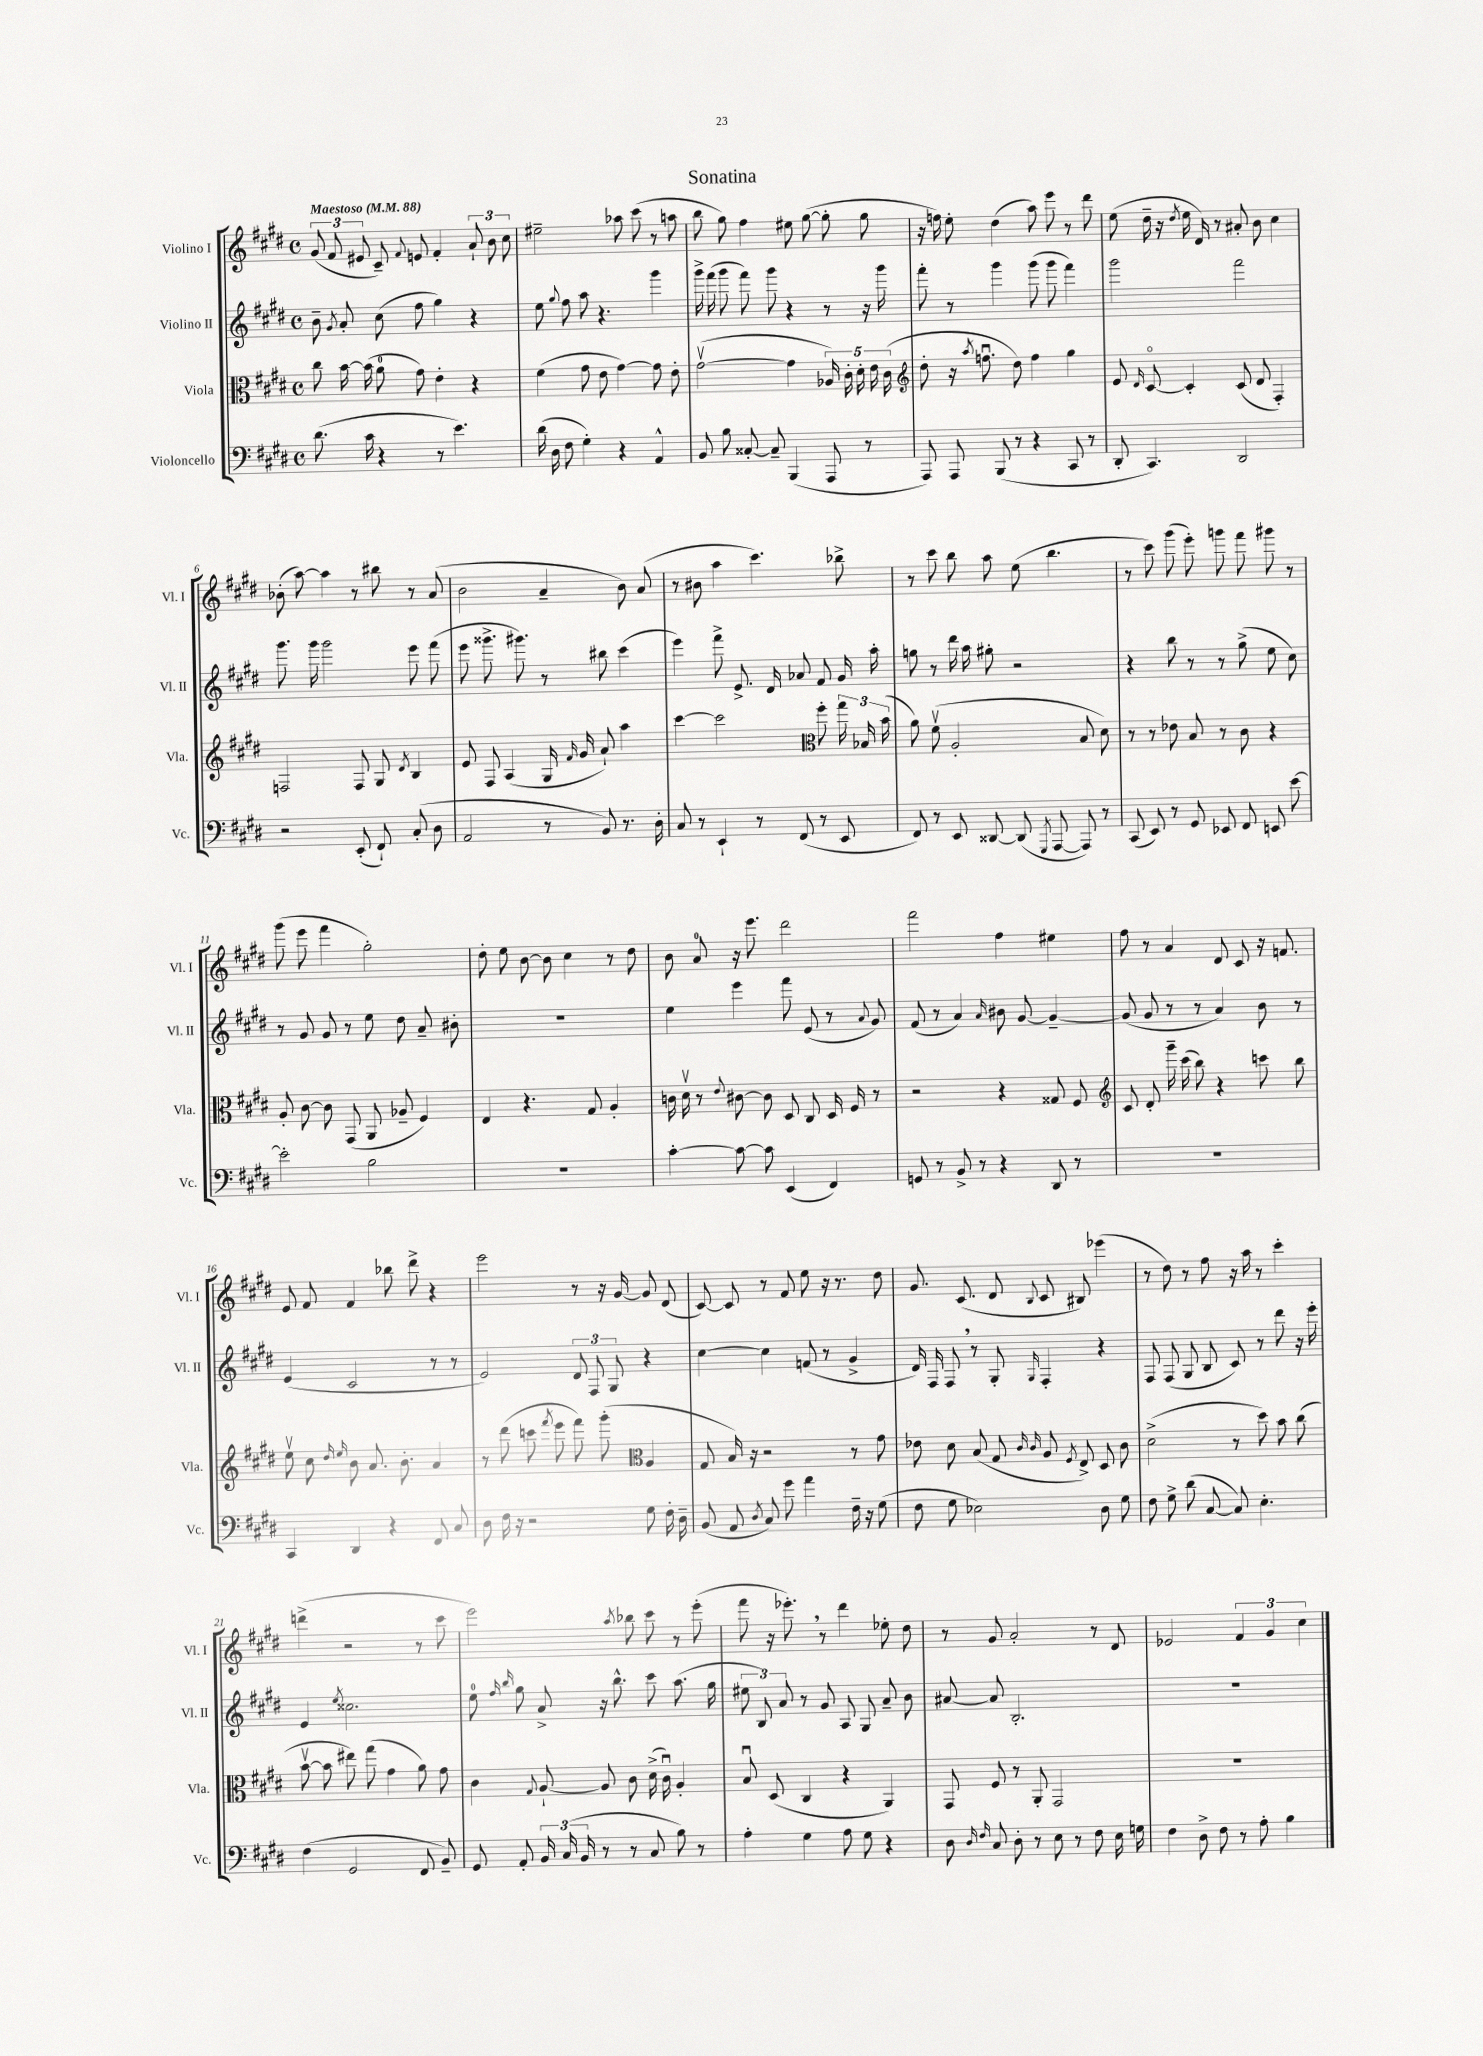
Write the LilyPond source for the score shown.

\header { title = "Sonatina" }
<<
\new StaffGroup <<
\new Staff = "s0" \with { instrumentName = "Violino I" shortInstrumentName = "Vl. I" } {
    \clef treble \key e \major \defaultTimeSignature \time 4/4 \tempo "Maestoso" 4 = 88
    \autoBeamOff \tuplet 3/2 { gis'8( fis'8 eis'8 } cis'8--) \appoggiatura { fis'8 } e'8 fis'4-. \tuplet 3/2 { a'8-! b'8 cis''8 } |
    eis''2-- aes''8 cis'''8( r8 a''8 |
    b''8 gis''8) fis''4 eis''8 gis''8~( gis''8-. gis''8 |
    r16 f''16) e''8-. dis''4( a''8) e'''8 r8 dis'''8 |
    e''8( dis''16-- r16 \acciaccatura { dis''8 } e''16 dis'16) r8 ais'8-. b'8 cis''4 |
    bes'8-.( a''8~) a''4 r8 bis''8 r8 a'8( |
    b'2 a'4-- b'8) a'8( |
    r8 bis'8 a''4 cis'''4.) bes''8-> |
    r8 cis'''8 b''8 a''8 e''8( b''4. |
    r8 cis'''8) gis'''8( e'''8-.) g'''8 fis'''8 gis'''8 r8 |
    gis'''8( e'''8 fis'''4 gis''2-.) |
    dis''8-. e''8 b'8~ b'8 cis''4 r8 dis''8 |
    b'8 a'8-0 r16 e'''8. dis'''2 |
    fis'''2 fis''4 eis''4 |
    fis''8 r8 a'4 dis'8 cis'8 r16 f'8. |
    e'8 fis'8 fis'4 bes''8 dis'''8-> r4 |
    e'''2 r8 r16 gis'16~ gis'8 dis'8( |
    cis'8~) cis'8 r8 fis'8 e''8 r16 r8. dis''8 |
    gis'8. cis'8.( dis'8 \appoggiatura { b8 } cis'8 bis8) ees'''4( |
    r8 dis''8) r8 fis''8 r16 a''16 r8 cis'''4-. |
    d'''4->( r2 r8 cis'''8 |
    e'''2) \acciaccatura { a''8 } bes''8 cis'''8 r8 e'''8-.( |
    fis'''8 r16 ees'''8.-.) \breathe r8 dis'''4 ees''8-. dis''8 |
    r8 gis'8 a'2-. r8 dis'8 |
    ees'2 \tuplet 3/2 { fis'4 gis'4 cis''4 } \bar "|." |
}
\new Staff = "s1" \with { instrumentName = "Violino II" shortInstrumentName = "Vl. II" } {
    \clef treble \key e \major \defaultTimeSignature \time 4/4
    \autoBeamOff b'8-- \acciaccatura { gis'8 } a'8-. cis''8( fis''8 gis''4) r4 |
    e''8 \appoggiatura { gis''8 } fis''8 a''8 r4. gis'''4 |
    gis'''16-> fis'''16( gis'''8 fis'''8) gis'''8 r4 r8 r16 gis'''16 |
    fis'''8-. r8 gis'''4 gis'''8( gis'''8 fis'''4) |
    gis'''2 fis'''2 |
    gis'''8. gis'''16 gis'''2 e'''8 fis'''8( |
    e'''8 gisis'''8.-> gis'''8.) r8 bis''8 cis'''4( |
    e'''4) fis'''8-> e'8.-> dis'16 aes'8 fis'8 gis'16 a''16-. |
    g''8 r8 dis'''16 a''16 gis''8-. r2 |
    r4 b''8 r8 r8 gis''8->( e''8 cis''8) |
    r8 gis'8 gis'8 r8 e''8 dis''8 a'8-- bis'8-. |
    R1 |
    e''4 e'''4 fis'''8 e'8( r8 \appoggiatura { a'8 } gis'8) |
    fis'8( r8 a'4) \grace { a'16 } bis'8 gis'8~ gis'4~-- |
    gis'8( gis'8 r8 r8 a'4) b'8 r8 |
    e'4( cis'2 r8 r8 |
    e'2) \tuplet 3/2 { dis'8 fis8 gis8 } r4 |
    cis''4~ cis''4 f'8( r8 gis'4-> |
    dis'16) fis16 fis8 \breathe r8 gis8-. \grace { gis16 } fis4-. r4 |
    fis8 fis8( gis8 b8 cis'8) r8 dis'''8 r16 e'''16-. |
    e'4 \acciaccatura { e''8 } cisis''2. |
    e''8-0 \grace { fis''16 b''16 } gis''8 a'8-> r16 b''8.-^ cis'''8 a''8.( gis''16 |
    \tuplet 3/2 { eis''8 b8) a'8 } r8 gis'8 a8 gis8 a'8-- b'8 |
    ais'8~ ais'8 b2.-. |
    R1 \bar "|." |
}
\new Staff = "s2" \with { instrumentName = "Viola" shortInstrumentName = "Vla." } {
    \clef alto \key e \major \defaultTimeSignature \time 4/4
    \autoBeamOff cis''8 b'16~ b'16( a'8-0 gis'8) e'4-. r4 |
    fis'4( gis'8 e'8 gis'4~) gis'8 e'8-. |
    gis'2~\upbow( gis'4 \tuplet 5/4 { aes16) cis'16-. dis'16-. e'16 cis'16( } |
    \clef treble dis''8-. r16 \acciaccatura { a''8 } f''8.\downbow dis''8) f''4 gis''4 |
    e'8 \grace { dis'16 } cis'8~\flageolet cis'4-. cis'8( dis'8 fis4-.) |
    f2 f8 gis8 \acciaccatura { dis'8 } b4 |
    e'8 fis8 a4( gis16 \grace { fis'16 } gis'16 a'8-!) a''4 |
    cis'''4~ cis'''2 \clef alto fis''8-. \tuplet 3/2 { gis''16 bes16 b'16( } |
    a'8) fis'8\upbow( a2-. b8 dis'8) |
    r8 r8 ees'8 b8 r8 cis'8 r4 |
    a8-. cis'8~ cis'8 gis,8( a,8 aes8-- fis4) |
    e4 r4. gis8 a4-. |
    c'16 dis'16\upbow r8 \appoggiatura { e'8 } cis'8~ cis'8 dis8 cis8 dis16 fis16 r8 |
    r2 r4 gisis8 fis8 |
    \clef treble cis'8 dis'8-. gis'''16-- cis'''16( b''8) r4 c'''8 b''8 |
    e''8\upbow cis''8 \grace { dis''16 e''16 } b'8 a'8. b'8.-. a'4 |
    r8 dis'''8( c'''8 \acciaccatura { fis'''8 } e'''8 fis'''8) gis'''8-.( \clef alto a4 |
    gis8 b16) r16 r2 r8 gis'8 |
    ees'8 dis'8 b8( gis8 \grace { cis'16 cis'16 } a8 \acciaccatura { fis8 } e8->) dis8 cis'8 |
    dis'2->( r8 dis''8) b'8 cis''8( |
    b'8~\upbow b'8 eis''8) gis''8( gis'4 a'8) gis'8 |
    cis'4 \appoggiatura { gis8 } a8~-! a8 cis'8 dis'16->( cis'16\downbow) a4-. |
    b8\downbow dis8( cis4 r4 a,4) |
    gis,8 fis8 r8 a,8-. gis,2 |
    R1 \bar "|." |
}
\new Staff = "s3" \with { instrumentName = "Violoncello" shortInstrumentName = "Vc." } {
    \clef bass \key e \major \defaultTimeSignature \time 4/4
    \autoBeamOff dis'8.( cis'16 r4 r8 e'4.) |
    dis'16( dis16 fis8 gis4-.) r4 a,4-^ |
    b,8 b8 cisis8~-. cisis8-- b,,4( a,,8 r8 |
    a,,8) a,,8 b,,8( r8 r4 cis,8 r8 |
    dis,8-. cis,4.) dis,2 |
    r2 e,8-.( fis,8-!) cis8-.( dis8 |
    a,2 r8 b,8) r8. dis16-. |
    cis8 r8 e,4-! r8 fis,8( r8 e,8 |
    fis,8) r8 e,8 disis,8~ disis,8( \acciaccatura { gis,,8 } a,,8~ a,,8) r8 |
    cis,8( e,8) r8 gis,8 ees,8 fis,8 e,8 e'8~ |
    e'2-. b2 |
    R1 |
    cis'4~-. cis'8~ cis'8 e,4( fis,4) |
    g,8 r8 b,8-> r8 r4 dis,8 r8 |
    R1 |
    cis,4 dis,4 r4 fis,8 cis8 |
    dis8 fis16 r16 r2 gis8 fis16-. dis16-- |
    b,8( a,8 \acciaccatura { dis8 } cis8) gis'8 a'4 fis16-- r16 gis8( |
    fis8 gis8 ees2) dis8 gis8 |
    fis8 gis8-> dis'8( cis8~ cis8) e4.-. |
    fis4( gis,2 fis,8 b,8--) |
    gis,8 a,8-. \tuplet 3/2 { b,16 cis16( b,16 } r8 r8 cis8 b8) r8 |
    a4-. gis4 a8 gis8 r4 |
    dis8 \grace { dis16 fis16 } cis8 dis8-. r8 e8 r8 fis8 e16 g16 |
    fis4 dis8-> fis8 r8 a8-. b4 \bar "|." |
}
>>
>>
